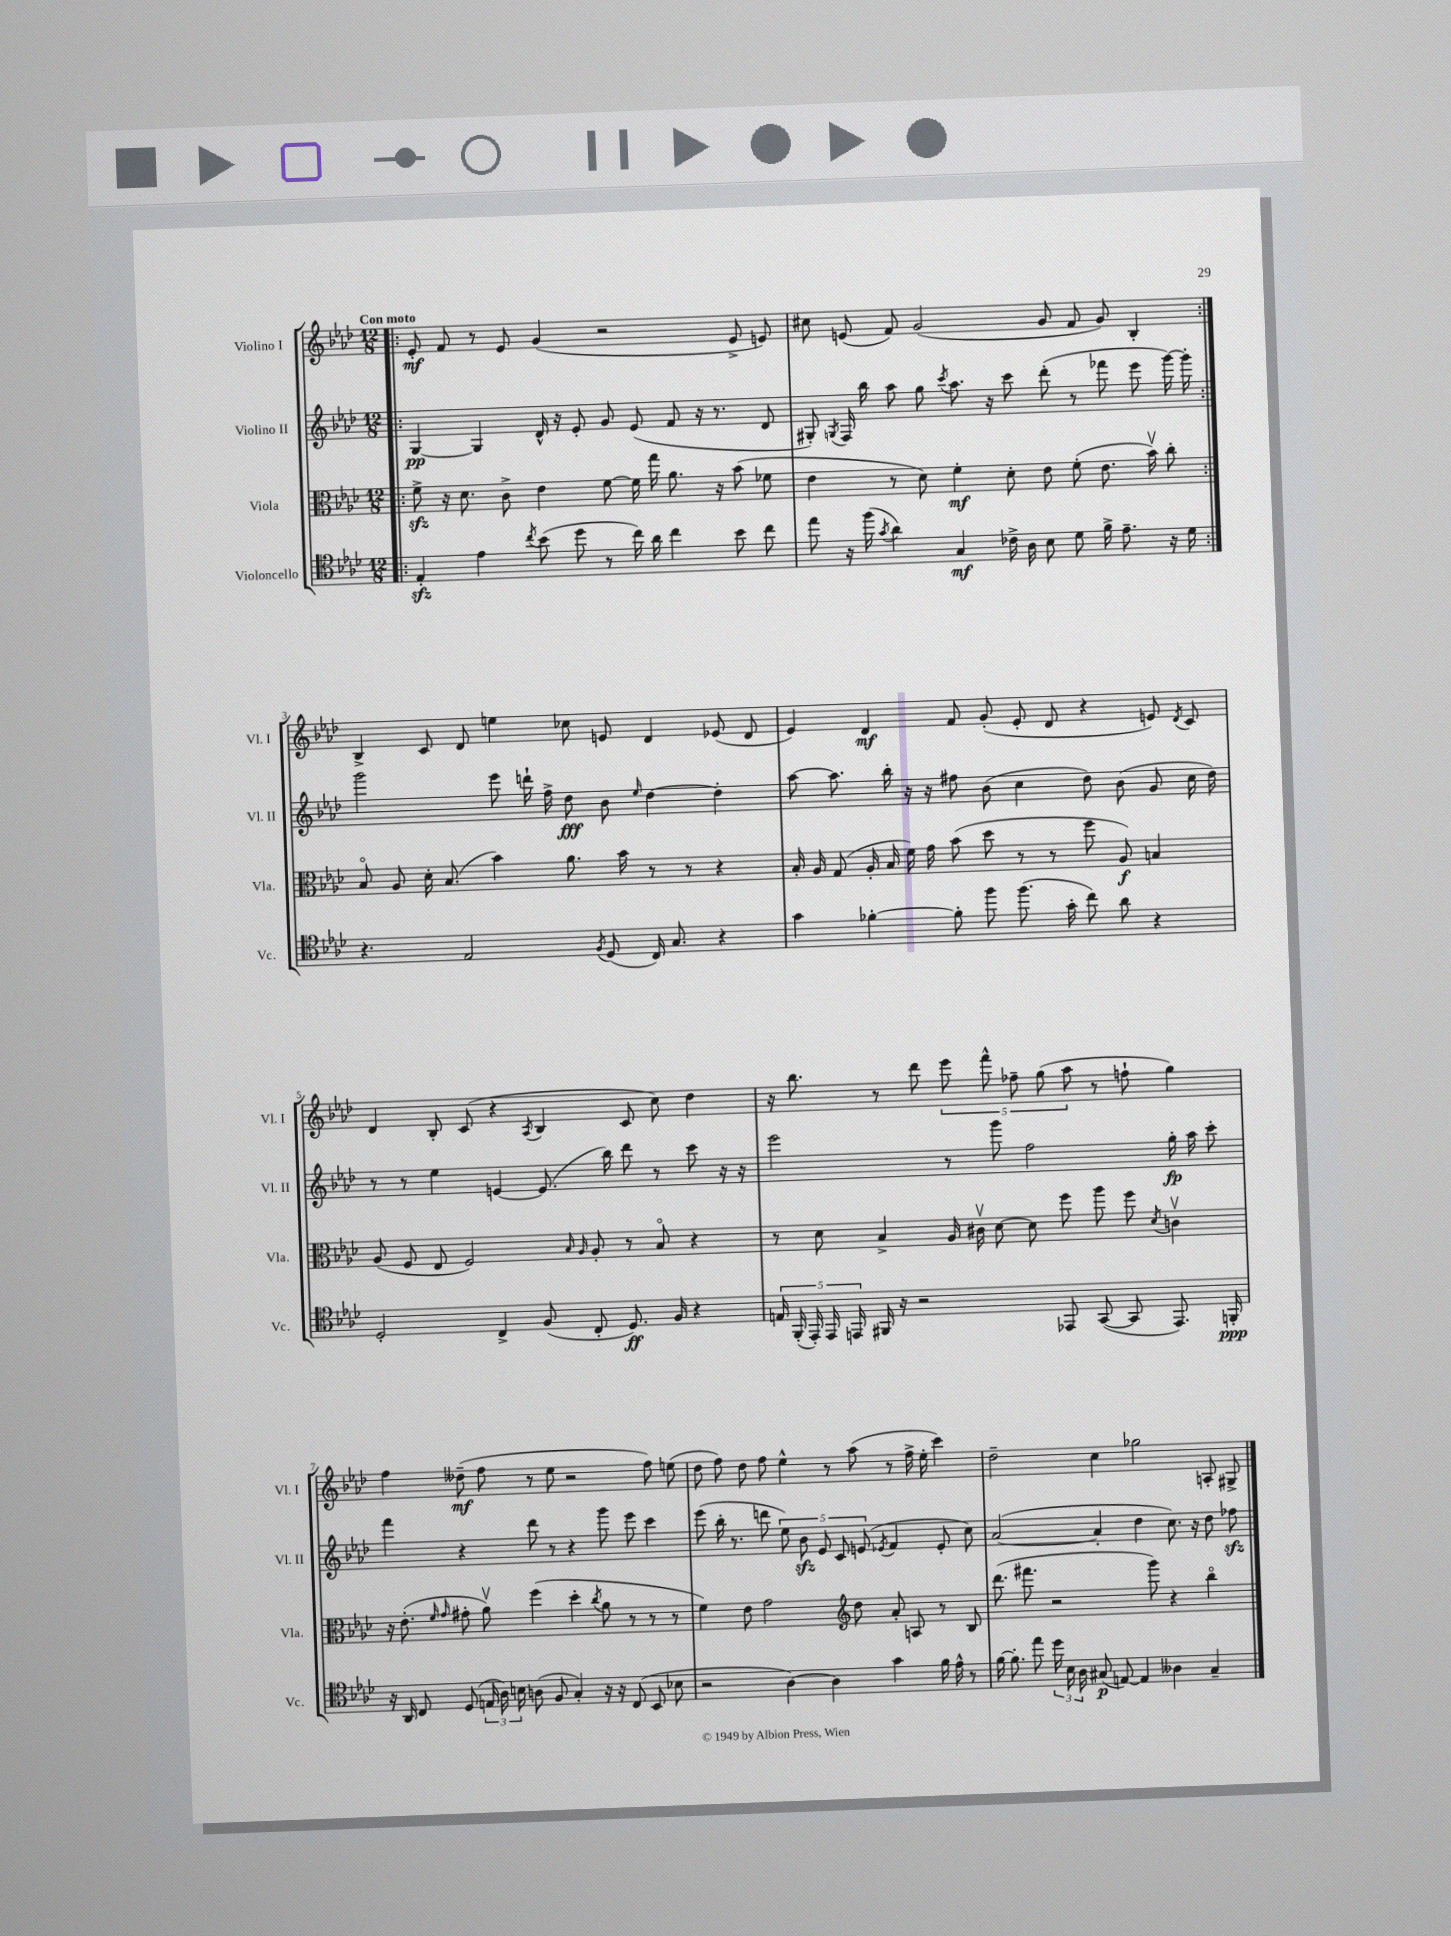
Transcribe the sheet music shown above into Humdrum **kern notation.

**kern	**dynam	**kern	**dynam	**kern	**dynam	**kern	**dynam
*part4	*part4	*part3	*part3	*part2	*part2	*part1	*part1
*staff4	*staff4	*staff3	*staff3	*staff2	*staff2	*staff1	*staff1
*I"Violoncello	*	*I"Viola	*	*I"Violino II	*	*I"Violino I	*
*I'Vc.	*	*I'Vla.	*	*I'Vl. II	*	*I'Vl. I	*
*clefC4	*	*clefC3	*	*clefG2	*	*clefG2	*
*k[b-e-a-d-]	*	*k[b-e-a-d-]	*	*k[b-e-a-d-]	*	*k[b-e-a-d-]	*
*M12/8	*	*M12/8	*	*M12/8	*	*M12/8	*
=1!|:	=1!|:	=1!|:	=1!|:	=1!|:	=1!|:	=1!|:	=1!|:
!	!	!	!	!	!	!LO:TX:a:B:t=Con moto	!
4E-zz'/	.	8fzz^\	.	[4G/	pp	8e-'/	mf
.	.	16r	.	.	.	8f/	.
.	.	8.d-\	.	.	.	.	.
4e-\	.	.	.	4G/]	.	8r	.
.	.	8c^\	.	.	.	8e-/	.
8qcc/	.	.	.	.	.	.	.
(8b-\	.	4e-\	.	16d-^^/	.	(4g/	.
.	.	.	.	16r	.	.	.
8dd-\	.	.	.	8e-'/	.	.	.
8r	.	[8f\	.	8g/	.	2r	.
16cc\)	.	16f\]	.	(8e-/	.	.	.
16a-\	.	16gg\	.	.	.	.	.
4cc\	.	8.a-\	.	8f/	.	.	.
.	.	.	.	16r	.	.	.
.	.	16r	.	8.r	.	.	.
8b-\	.	(8b-\	.	.	.	8e-^/	.
8cc\	.	8f-X\	.	8d-/	.	8en/)	.
=2	=2	=2	=2	=2	=2	=2	=2
8ee-\	.	4e-\	.	8G#X'/)	.	8cc#X\	.
.	.	.	.	8qGn/	.	.	.
16r	.	.	.	16F/	.	(8en/	.
(16ff\	.	.	.	16bb-\	.	.	.
8qg/	.	.	.	.	.	.	.
4a-\)	.	8r	.	8aa-\	.	8f/)	.
.	.	8d-\)	.	8gg\	.	(2g/	.
.	.	.	.	8qccc/	.	.	.
4G/	mf	4f'\	mf	8.aa-\	.	.	.
.	.	.	.	16r	.	.	.
16c-X^\	.	8d-'\	.	8ccc\	.	.	.
16A-\	.	.	.	.	.	.	.
8B-\	.	8e-\	.	(8ddd-'\	.	8g/	.
8d-\	.	(8f'\	.	8r	.	8f/	.
16f^\	.	8.e-\	.	8fff-X\	.	8g/)	.
8.e-~\	.	.	.	.	.	.	.
.	.	.	.	8eee-\	.	4B-'/	.
.	.	16b-v\)	.	.	.	.	.
16r	.	8cc'\	.	[16ggg\)	.	.	.
16d-\	.	.	.	16ggg'\]	.	.	.
!!LO:LB:g=z
=3:|!	=3:|!	=3:|!	=3:|!	=3:|!	=3:|!	=3:|!	=3:|!
4.r	.	8B-/	.	2ggg\	.	4B-^/	.
.	.	8A-/	.	.	.	.	.
.	.	16d-'\	.	.	.	8c/	.
.	.	(8.B-/	.	.	.	.	.
2E-/	.	.	.	.	.	8d-/	.
.	.	4b-\)	.	8eee-\	.	4een\	.
.	.	.	.	16dddn`\	.	.	.
.	.	.	.	16ff^\	.	.	.
.	.	8.a-\	.	8dd-\	fff	8cc-X\	.
8qF/	.	.	.	.	.	.	.
(8D-/	.	.	.	8b-\	.	8en/	.
.	.	16b-\	.	.	.	.	.
.	.	.	.	16qqee-/	.	.	.
16C/)	.	8r	.	[4dd-\	.	4d-/	.
8.G/	.	.	.	.	.	.	.
.	.	8r	.	.	.	.	.
4r	.	4r	.	4dd-'\]	.	(8e-X/	.
.	.	.	.	.	.	8d-/	.
=4	=4	=4	=4	=4	=4	=4	=4
4g\	.	16B-'/	.	[8aa-\	.	4e-/)	.
.	.	16A-/	.	.	.	.	.
.	.	(8G/	.	8.aa-\]	.	.	.
[4f-X'\	.	16A-'/	.	.	.	4d-/	mf
.	.	16B-/	.	16bb-'\	.	.	.
.	.	16f\)	.	16r	.	.	.
.	.	16g\	.	16r	.	.	.
8f-'\]	.	(8b-\	.	8ff#X\	.	8f/	.
8ff\	.	8dd-\	.	(8b-\	.	(8g'/	.
(8.ff\	.	8r	.	4cc\	.	8e-'/	.
.	.	8r	.	.	.	8d-/	.
16g'\	.	.	.	.	.	.	.
8cc\)	.	8ff\	.	8dd-\)	.	4r	.
8a-\	.	8A-/)	f	(8b-\	.	.	.
4r	.	4Bn/	.	8g/	.	8en/)	.
.	.	.	.	.	.	8qd-/	.
.	.	.	.	16cc\	.	8c/	.
.	.	.	.	16dd-\)	.	.	.
!!LO:LB:g=z
=5	=5	=5	=5	=5	=5	=5	=5
2D-'/	.	(8A-/	.	8r	.	4d-/	.
.	.	8F/	.	8r	.	.	.
.	.	8E-/	.	4ee-\	.	8B-'/	.
.	.	2F/)	.	.	.	(8c/	.
4C^/	.	.	.	[4en/	.	4r	.
.	.	.	.	.	.	8qA-/	.
(8F/	.	.	.	(8.e/]	.	4B-/	.
.	.	16qqB-/	.	.	.	.	.
.	.	16qqA-/	.	.	.	.	.
8C'/	.	8A-'/	.	.	.	.	.
.	.	.	.	16bb-\)	.	.	.
8.D-/)	ff	8r	.	8ddd-\	.	8c/	.
.	.	8B-/	.	8r	.	8cc\)	.
16F/	.	.	.	.	.	.	.
4r	.	4r	.	8ccc\	.	4dd-\	.
.	.	.	.	16r	.	.	.
.	.	.	.	16r	.	.	.
=6	=6	=6	=6	=6	=6	=6	=6
20En/	.	8r	.	2eee-\	.	16r	.
(20FF'/	.	.	.	.	.	.	.
.	.	.	.	.	.	8.bb-\	.
20EE-'/)	.	.	.	.	.	.	.
.	.	8d-\	.	.	.	.	.
20EE-/	.	.	.	.	.	.	.
20EEn/	.	.	.	.	.	.	.
16FF#X/	.	4B-^/	.	.	.	8r	.
16r	.	.	.	.	.	.	.
2r	.	.	.	.	.	8ddd-\	.
.	.	16A-/	.	8r	.	10eee-\	.
.	.	16c#Xv\	.	.	.	.	.
.	.	.	.	.	.	10fff^^\	.
.	.	[8d-\	.	8ggg\	.	.	.
.	.	.	.	.	.	10ff-X~\	.
.	.	8d-\]	.	2ff\	.	.	.
.	.	.	.	.	.	(10gg\	.
8EE-X/	.	8ff\	.	.	.	.	.
.	.	.	.	.	.	10aa-\	.
([8GG/	.	8aa-\	.	.	.	8r	.
8GG/]	.	8ff\	.	.	.	8ffn`\	.
.	.	8qd-/	.	.	.	.	.
8.EE-/)	.	4cnv\	.	16gg'\	fp	4gg\)	.
.	.	.	.	16aa-\	.	.	.
.	.	.	.	8ccc'\	.	.	.
16FFn'/	ppp	.	.	.	.	.	.
!!LO:LB:g=z
=7	=7	=7	=7	=7	=7	=7	=7
16r	.	16r	.	4fff\	.	4ff\	.
16AA-/	.	(8.e-'\	.	.	.	.	.
8C/	.	.	.	.	.	.	.
.	.	16qqf/	.	.	.	.	.
.	.	16qqg/	.	.	.	.	.
(8D-/	.	8g#X'\	.	4r	.	(8dd--X~\	mf
24En/	.	8a-v\)	.	.	.	8ff\	.
24A-\)	.	.	.	.	.	.	.
24Bn\	.	.	.	.	.	.	.
(8An\	.	(4ff\	.	8ddd-\	.	8r	.
8F/	.	.	.	8r	.	8ee-\	.
4G'/)	.	4dd-'\	.	4r	.	2r	.
.	.	8qcc/	.	.	.	.	.
16r	.	8a-\	.	8ggg\	.	.	.
16r	.	.	.	.	.	.	.
(8C/	.	8r	.	8eee-\	.	.	.
8BB-/	.	8r	.	4ccc\	.	8ff\)	.
8B-X\	.	8r	.	.	.	(8een\	.
=8	=8	=8	=8	=8	=8	=8	=8
2r	.	4f\)	.	(8eee-\	.	8dd-\	.
.	.	.	.	16bb-'\	.	8ff\)	.
.	.	.	.	8.r	.	.	.
.	.	8e-\	.	.	.	8dd-\	.
.	.	2g\	.	8dddn\	.	8ff\	.
[4A-\)	.	.	.	10ee-\)	.	4ee-^^\	.
.	.	.	.	10b-zz\	.	.	.
.	.	.	.	10e-/	.	.	.
4A-\]	.	.	.	.	.	8r	.
.	.	.	.	10c/	.	.	.
*	*	*clefG2	*	*	*	*	*
.	.	8dd-\	.	.	.	(8aa-\	.
.	.	.	.	(10en/	.	.	.
.	.	.	.	8qe-X/	.	.	.
4g\	.	8a-'/	.	4f/	.	8r	.
.	.	8An/	.	.	.	16ff^\	.
.	.	.	.	.	.	16ee-'\	.
16f\	.	8r	.	8e-'/	.	4ccc\)	.
16e-^^\	.	.	.	.	.	.	.
8r	.	8B-/	.	8cc\)	.	.	.
=9	=9	=9	=9	=9	=9	=9	=9
[16f\	.	(8.ddd-\	.	([2a-/	.	2dd-~\	.
8.f'\]	.	.	.	.	.	.	.
.	.	8.fff#X\	.	.	.	.	.
8ee-\	.	.	.	.	.	.	.
24dd-\	.	2r	.	.	.	.	.
24B-\	.	.	.	.	.	.	.
24A-\	.	.	.	.	.	.	.
(8G#X/	p	.	.	4a-'/]	.	4cc\	.
[8En/)	.	.	.	.	.	.	.
4E/]	.	.	.	4dd-\	.	2gg-X\	.
.	.	8ggg\)	.	.	.	.	.
4A--X\	.	4r	.	8.cc\)	.	.	.
.	.	.	.	16r	.	.	.
4G#~/	.	4bb-\	.	8dd-\	.	8An'/	.
.	.	.	.	8ff-Xzz\	.	8G#X^/	.
==	==	==	==	==	==	==	==
*-	*-	*-	*-	*-	*-	*-	*-
